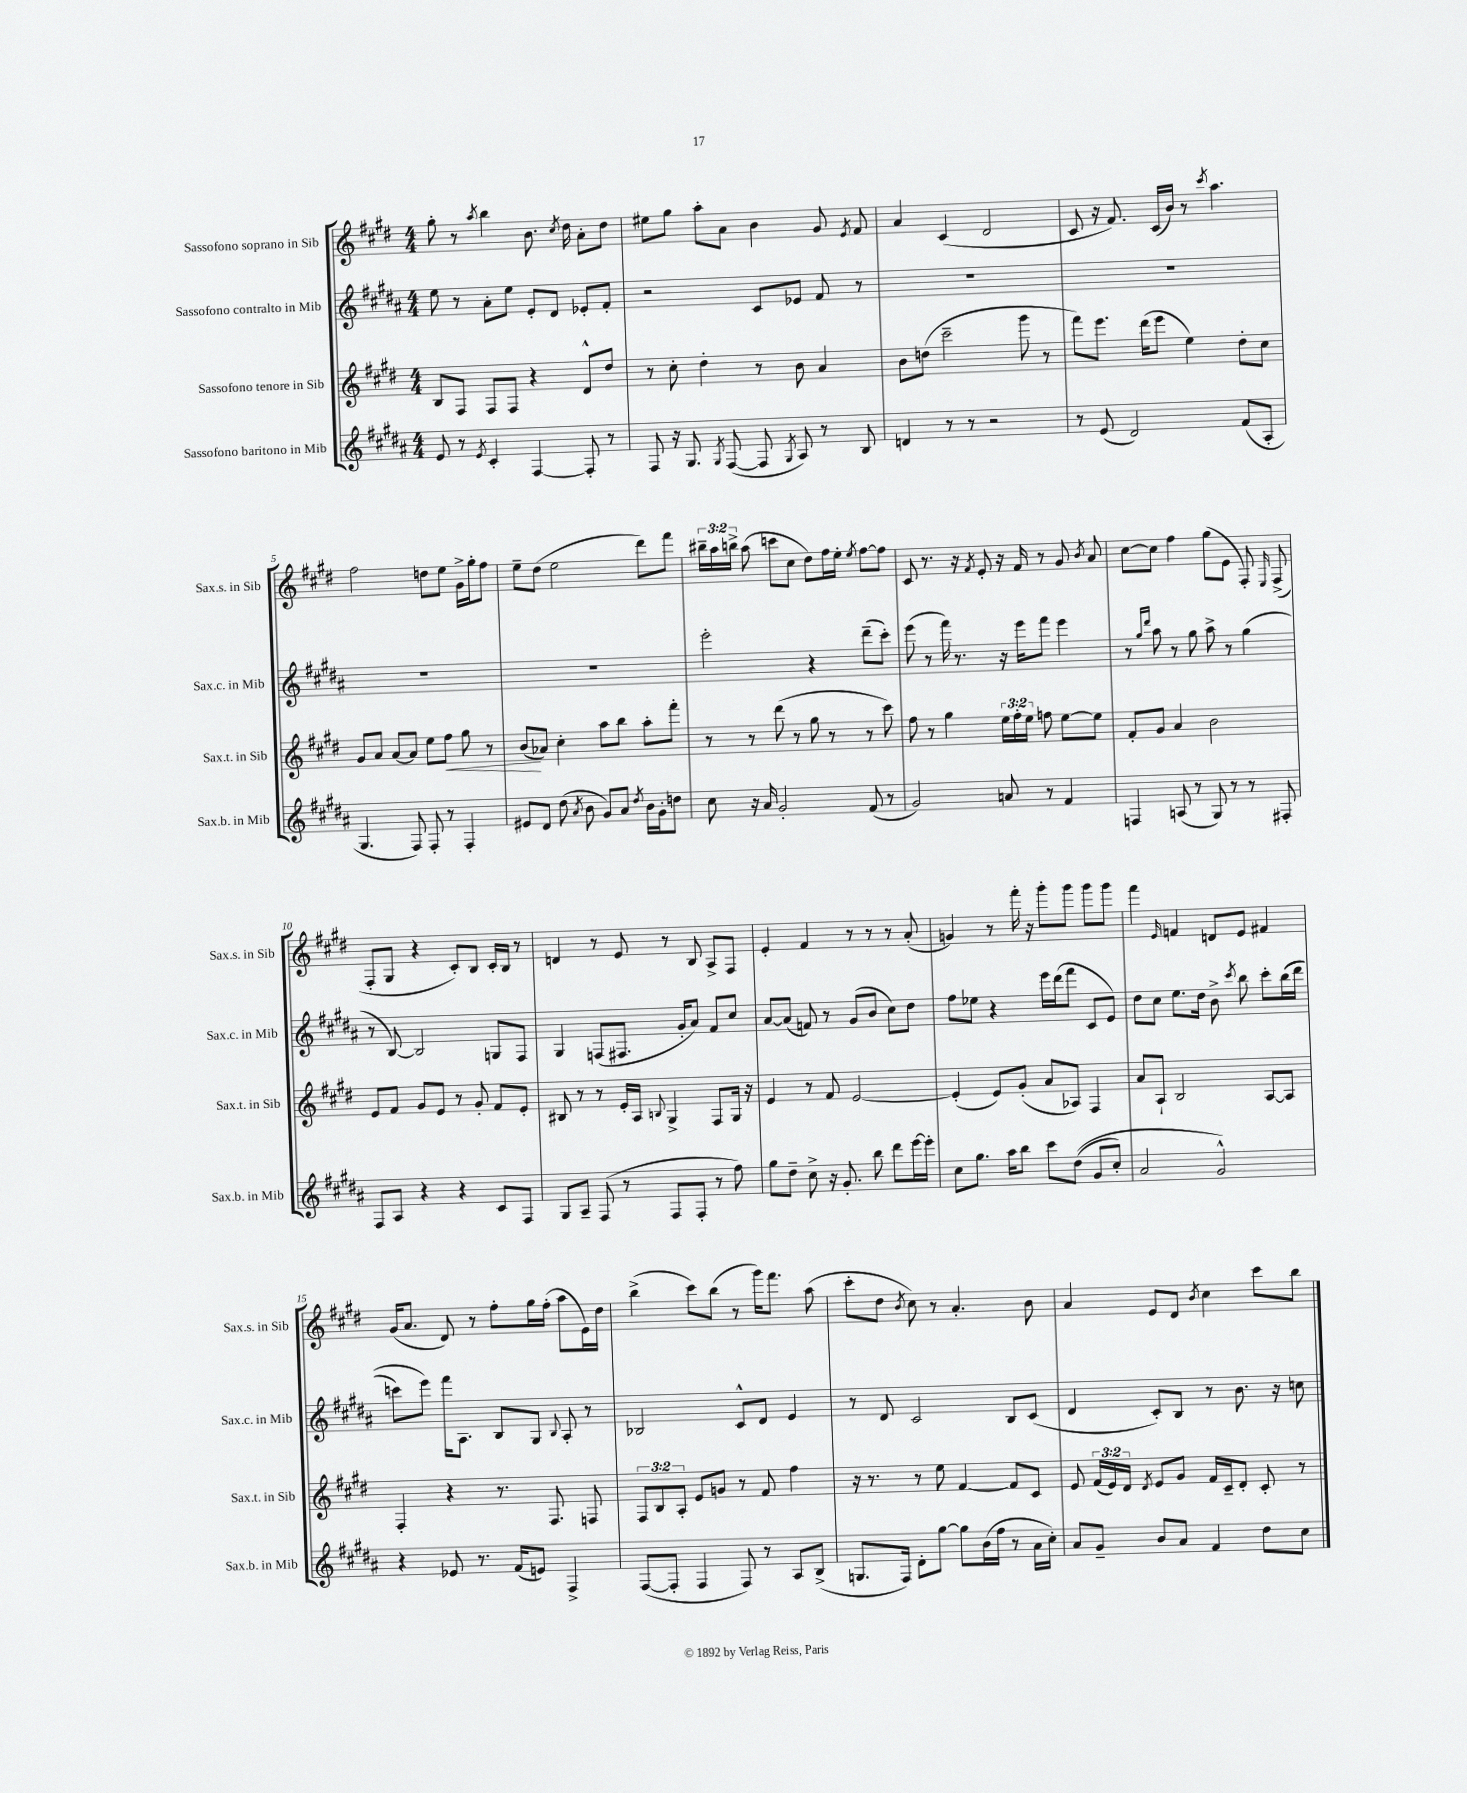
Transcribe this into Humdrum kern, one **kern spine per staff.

**kern	**kern	**kern	**kern
*staff4	*staff3	*staff2	*staff1
*clefG2	*clefG2	*clefG2	*clefG2
*k[f#c#g#d#a#]	*k[f#c#g#d#]	*k[f#c#g#d#a#]	*k[f#c#g#d#]
*M4/4	*M4/4	*M4/4	*M4/4
8e	8B	8ee	8gg#'
8r	8F#	8r	8r
8qe	.	.	8qaa
4c#'	8F#	8a#'	4bb
.	8F#	8ee	.
[4F#	4r	8e'	8.b
.	.	8d#	.
.	.	.	8qcc#
.	.	.	16dd#
8F#']	8d#^^	8e-'	8a'
8r	8dd#	8f#'	8dd#
=	=	=	=
8F#	8r	2r	8ee#
16r	8cc#'	.	8gg#
8.G#	.	.	.
.	4dd#'	.	8aa'
8qG#	.	.	.
([8F#	.	.	8a
8F#]	8r	8c#	4b
8qG#	.	.	.
8A#)	8b	8e-	.
8r	4a	8f#	8g#
.	.	.	8qe
8B	.	8r	8f#
=	=	=	=
4d	8b	1r	4a
.	(8dd	.	.
8r	2ccc#~	.	(4c#
8r	.	.	.
2r	.	.	2d#
.	8ggg#	.	.
.	8r	.	.
=	=	=	=
8r	8fff#)	1r	8c#
(8e	8.eee	.	16r
.	.	.	8.f#)
2d#)	.	.	.
.	(16ddd#	.	.
.	8eee	.	(16c#
.	.	.	16b)
.	4ee)	.	8r
.	.	.	8qccc#
.	.	.	4.aa
(8f#	8dd#'	.	.
8A#'	8cc#	.	.
=	=	=	=
4.G#	8g#	1r	2ff#
.	8a	.	.
.	[8a	.	.
8F#)	8a]	.	.
8F#'	8ee	.	8dd
8r	8ff#	.	8ee
4F#'	8gg#	.	16g#^
.	.	.	16gg#'
.	8r	.	8ff#
=	=	=	=
8e#	(8b	1r	8ee~
8d#	8a-)	.	(8dd#
(8dd#	4cc#'	.	2ee
8qa#	.	.	.
8b	.	.	.
8g#)	8aa	.	.
8a#	8bb	.	.
8qdd#	.	.	.
16b	8aa'	.	8ddd#)
16g#'	.	.	.
8dd	8fff#'	.	8fff#
=	=	=	=
8cc#	8r	2eee'	24bb#~
.	.	.	24aa
.	.	.	24bb^
16r	8r	.	(8aa
16a#	.	.	.
2g#'	(8ddd#	.	8ccc
.	8r	.	8cc#
.	8gg#	4r	8dd#)
.	8r	.	16ff#
.	.	.	16ee'
.	.	.	8qee
(8f#	8r	(8ddd#~	[8ff#
8r	8ccc#)	8ccc#')	8ff#]
=	=	=	=
2g#)	8ff#	(8eee	8c#
.	8r	8r	8.r
.	4gg#	16fff#)	.
.	.	8.r	16r
.	.	.	8qf#
.	.	.	8e'
8a	24ee	16r	16r
.	24ff#'	.	.
.	.	16eee	16f#
.	24ee	.	.
8r	8ff	8fff#	8r
4f#	[8ee	4eee	8g#
.	.	.	8qb
.	8ee]	.	8a
=	=	=	=
4F	8f#'	8r	[8cc#
.	.	16qqgg#	.
.	.	16qqddd#	.
.	8g#	8aa#	8cc#]
(8A	4a	8r	4ff#
8r	.	8gg#	.
8G#)	2b	8aa#^	(8gg#
8r	.	8r	8e
8r	.	(4gg#	8F#')
.	.	.	16qqE
8F#'	.	.	(8F#^
=	=	=	=
8F#	8e	8r	8F#'
8A#	8f#	[8B)	8G#
4r	8g#	2B]	4r
.	8e	.	.
4r	8r	.	8c#')
.	8g#'	.	8B
8c#	8f#	8G	16c#'
.	.	.	16B
8F#	8e'	8F#	8r
=	=	=	=
8G#	8B#	4G#	4d
8A#~	8r	.	.
(8F#	8r	(8F	8r
8r	16e'	8.F#	8e
.	16A	.	.
.	8qqB	.	.
8F#	4G#^	.	8r
.	.	16g#'	.
8F#'	.	8a#)	8B
8r	8F#	8f#	8A^
8ff#)	16G#	8cc#	8F#
.	16r	.	.
=	=	=	=
8gg#	4e	[8a#	4e'
8dd#~	.	(8a#]	.
8cc#^	8r	8f)	4f#
16r	8f#	8r	.
8.g#'	.	.	.
.	[2e	(8g#	8r
8bb	.	8b	8r
8ddd#	.	8cc#)	8r
[16eee	.	8dd#	(8a'
16eee']	.	.	.
=	=	=	=
8cc#	(4e']	8ff#	4g)
8.gg#	.	8ee-	.
.	8e)	4r	8r
16aa#	.	.	.
8bb	(8g#'	.	16fff#'
.	.	.	16r
8ccc#	8a	16eee	8ggg#'
.	.	(16ddd#	.
&((8dd#	8A-)	8fff#	8ggg#
8g#	4F#	8c#	8ggg#
8cc#')	.	8e)	8ggg#
=	=	=	=
2a#	8a	8dd#	4fff#
.	8A`	8cc#	.
.	.	.	16qqe
.	2B	8.ee	4f
.	.	16dd#	.
2g#^^&)	.	8b^	8d
.	.	8qccc#	.
.	.	8bb	8e
.	[8A	8ccc#'	4f#
.	8A]	&((16bb	.
.	.	16ddd#	.
=	=	=	=
4r	4F#'	8ccc)	(16g#
.	.	.	8.a
.	.	8eee&)	.
8e-	4r	16fff#	8d#)
.	.	8.A#	.
8.r	.	.	8r
.	8.r	8B	8ff#'
(16f#	.	.	.
8e)	.	8G#	16gg#
.	8.F#	.	(16ff#'
.	.	8qqB	.
4F#^	.	8A#'	8aa
.	8F	8r	16e)
.	.	.	16dd#
=	=	=	=
([8F#	12F#	2B-	(4bb^
.	12B	.	.
8F#']	.	.	.
.	12A'	.	.
4F#	8e	.	8ccc#)
.	8g	.	(8bb
8F#)	8r	8c#^^	8r
8r	8f#	8d#	16ggg#)
.	.	.	8.fff#
8A#	4ff#	4e	.
(8B^	.	.	(8aa
=	=	=	=
8.G	16r	8r	8ccc#'
.	8.r	.	.
.	.	8d#	8dd#
16F#)	.	.	.
.	.	.	8qb
8d#'	8r	2c#	8cc#)
[8gg#	8ee	.	8r
8gg#]	[4f#	.	4.a'
(16b	.	.	.
16ff#	.	.	.
8r	8f#]	8B	.
16a#	8c#	(8c#	8b
16cc#')	.	.	.
=	=	=	=
8a#	8e	4d#	4a
8g#~	(24f#	.	.
.	24e)	.	.
.	24d#	.	.
.	8qd#	.	.
8b	8e	8c#')	8e
8a#	8g#	8B	8d#
.	.	.	8qb
4f#	16f#	8r	4cc#
.	16c#~	.	.
.	8d#'	8.b	.
8dd#	8c#'	.	8ccc#
.	.	16r	.
8cc#	8r	8cc	8bb
==	==	==	==
*-	*-	*-	*-
